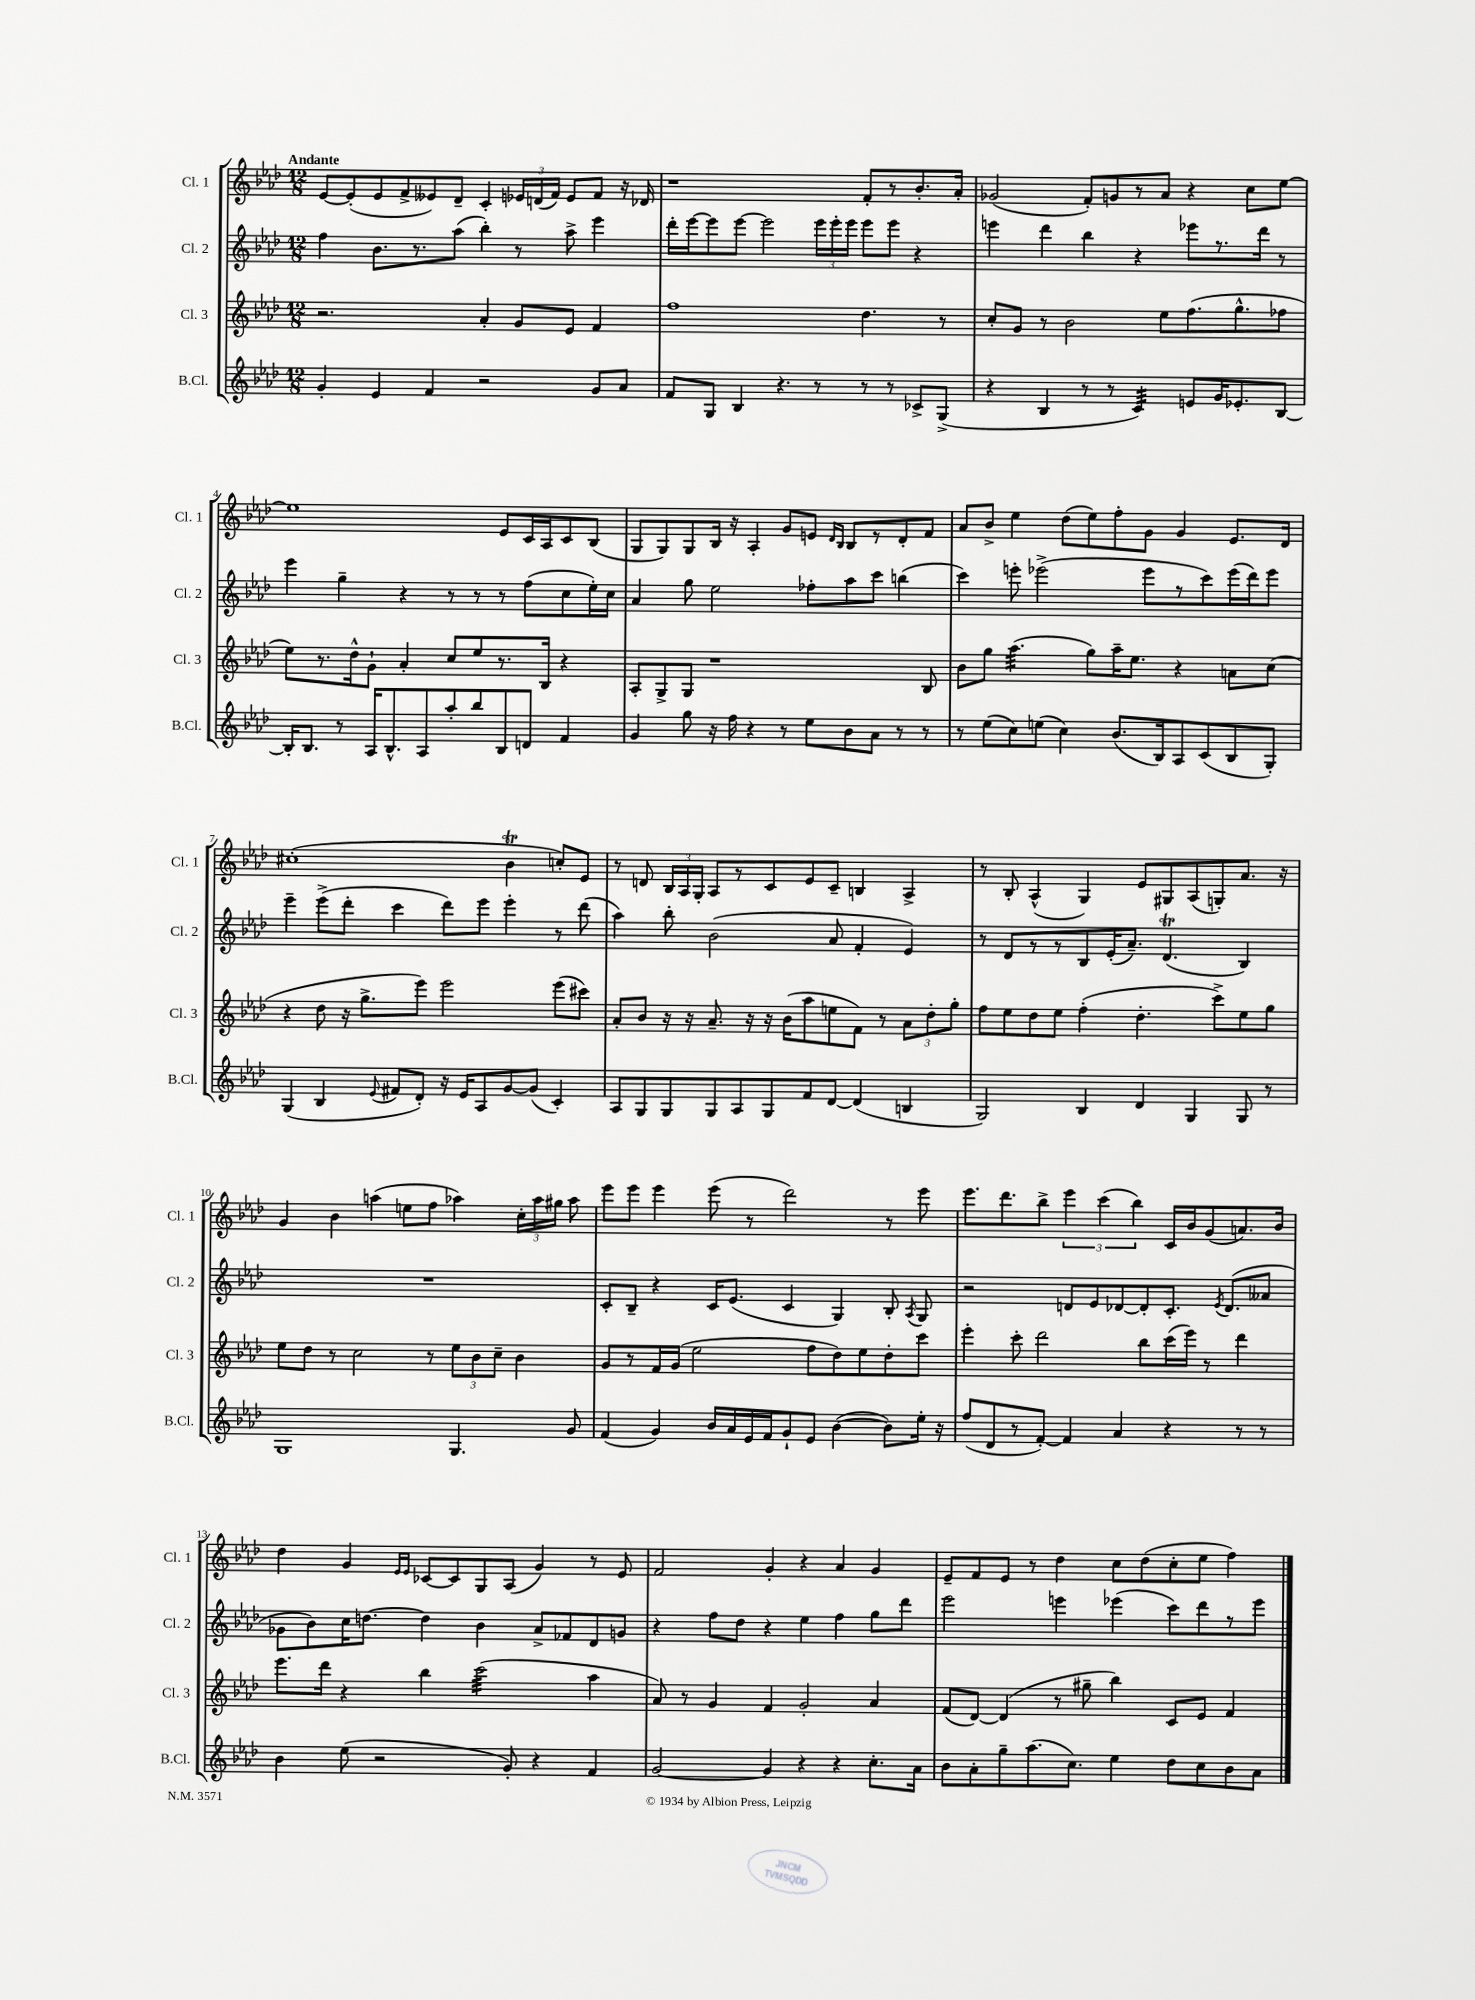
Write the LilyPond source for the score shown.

<<
\new StaffGroup <<
\new Staff = "s0" \with { instrumentName = "Cl. 1" shortInstrumentName = "Cl. 1" } {
    \clef treble \key aes \major \numericTimeSignature \time 12/8 \tempo "Andante"
    \autoBeamOff ees'8[~ ees'8-.( ees'8 f'8-> eeses'8) des'8]-- c'4-. \tuplet 3/2 { ees'16[ d'16( f'16]) } ees'8[ f'8] r16 des'16 |
    r1 f'8[-. r8 bes'8.-. aes'16]-. |
    ges'2( f'8[-.) g'8 r8 aes'8] r4 c''8[ ees''8]~ |
    ees''1 ees'8[ c'16 aes16 c'8 bes8]( |
    g8[ g8) g8 bes16] r16 aes4-. g'8[ e'8] \grace { des'16[ bes16] } bes8[ r8 des'8-. f'8] |
    aes'8[ bes'8]-> ees''4 des''8[( ees''8) f''8-. g'8] g'4 ees'8.[ des'16] |
    cis''1-.( bes'4\trill c''8[-.) ees'8] |
    r8 d'8 \tuplet 3/2 { bes16[ aes16 g16]-. } aes8[ r8 c'8 ees'8 c'8]-- b4 aes4-> |
    r8 bes8-. aes4-^( g4) ees'8[ gis8 aes8( g8-.) aes'8.] r16 |
    g'4 bes'4 a''4( e''8[ f''8] aes''4) \tuplet 3/2 { c''16[-. aes''16 gis''16] } aes''8 |
    ees'''8[ ees'''8] ees'''4 ees'''8( r8 des'''2) r8 ees'''8 |
    ees'''8.[ des'''8. bes''8]-> \tuplet 3/2 { ees'''4 c'''4( bes''4) } c'16[ bes'16 g'8( a'8.) bes'16] |
    des''4 g'4 \grace { ees'16[ ees'16] } ces'8[~ ces'8 g8 aes8]( g'4) r8 ees'8 |
    f'2 g'4-. r4 aes'4 g'4 |
    ees'8[-- f'8 ees'8] r8 des''4 c''8[ des''8( c''8-. ees''8] f''4) \bar "|." |
}
\new Staff = "s1" \with { instrumentName = "Cl. 2" shortInstrumentName = "Cl. 2" } {
    \clef treble \key aes \major \numericTimeSignature \time 12/8
    \autoBeamOff f''4 bes'8.[ r8. aes''8]( bes''4-.) r8 aes''8-> ees'''4 |
    des'''16[-. ees'''16~ ees'''8 ees'''8]~ ees'''2 \tuplet 3/2 { ees'''16[ ees'''16-. ees'''16] } ees'''8[ ees'''8] r4 |
    e'''4 des'''4 bes''4 r4 ees'''8[ r8. des'''16] r8 |
    ees'''4 g''4-- r4 r8 r8 r8 f''8[( c''8 ees''16-.) c''16] |
    aes'4 g''8 ees''2 fes''8[-. aes''8 c'''8] b''4( |
    c'''4) e'''8-. ees'''2->( ees'''8[ r8 c'''8) ees'''16( des'''16) ees'''8] |
    ees'''4-- ees'''8[->( des'''8]-. c'''4 des'''8[) ees'''8] ees'''4-. r8 des'''8( |
    aes''4) bes''8-. bes'2( aes'8 f'4-. ees'4) |
    r8 des'8[ r8 r8 bes8 ees'16-.( aes'8.]--) des'4.\trill( bes4) |
    R1. |
    c'8[-. bes8]-- r4 c'16[ ees'8.]( c'4 g4) bes8-. \acciaccatura { aes8 } g8 |
    r2 d'8[ ees'8 des'8~ des'8-. c'8.]-. \acciaccatura { ees'8 } des'8.[( aeses'8] |
    ges'8[ bes'8) c''16 d''8.]~ d''4 bes'4 aes'8[-> fes'8 des'8 g'8] |
    r4 f''8[ des''8] r4 ees''4 f''4 g''8[ des'''8] |
    ees'''2 e'''4 ees'''4( c'''8[) des'''8 r8 ees'''8] \bar "|." |
}
\new Staff = "s2" \with { instrumentName = "Cl. 3" shortInstrumentName = "Cl. 3" } {
    \clef treble \key aes \major \numericTimeSignature \time 12/8
    \autoBeamOff r2. aes'4-. g'8[ ees'8] f'4 |
    f''1 des''4. r8 |
    c''8[-. g'8] r8 bes'2 ees''8[ f''8.( g''8.-^ fes''8] |
    ees''8[) r8. des''16-^ g'8]-! aes'4-. c''8[ ees''8 r8. bes16] r4 |
    aes8[-. g8-> g8] r1 bes8 |
    bes'8[ g''8] aes''4.:32( g''8[) aes''16-- ees''8.] r4 a'8[ c''8]( |
    r4 des''8 r16 g''8.[-> ees'''8]) ees'''2 ees'''8[( cis'''8]) |
    aes'8[-. bes'8] r16 r16 aes'8.-- r16 r16 bes'16[( aes''8 e''8 f'8]) r8 \tuplet 3/2 { aes'8[ des''8-. g''8]-. } |
    f''8[ ees''8 des''8 ees''8] f''4-.( des''4.-. c'''8[->) ees''8 g''8] |
    ees''8[ des''8] r8 c''2 r8 \tuplet 3/2 { ees''8[ bes'8 c''8]-- } bes'4 |
    g'8[ r8 f'16 g'16]( ees''2 f''8[ des''8) ees''8 des''8-. c'''8] |
    ees'''4-. c'''8-. des'''2 bes''8[ c'''16( ees'''16]) r8 des'''4 |
    ees'''8.[ des'''16] r4 bes''4 c'''2:32( aes''4 |
    aes'8) r8 g'4 f'4 g'2-. aes'4 |
    f'8[( des'8]~) des'4( r8 gis''8-- bes''4) c'8[ ees'8] f'4 \bar "|." |
}
\new Staff = "s3" \with { instrumentName = "B.Cl." shortInstrumentName = "B.Cl." } {
    \clef treble \key aes \major \numericTimeSignature \time 12/8
    \autoBeamOff g'4-. ees'4 f'4 r2 g'8[ aes'8] |
    f'8[ g8] bes4 r4. r8 r8 r8 ces'8[-> g8]->( |
    r4 bes4 r8 r8 c'4:32) e'8[ g'16 ees'8.-. bes8]~ |
    bes16[-. bes8.] r8 aes16[ bes8.-^ aes8 aes''8-. bes''8 bes8 d'8] f'4 |
    g'4 g''8 r16 f''16 r4 r8 ees''8[ bes'8 aes'8] r8 r8 |
    r8 ees''8[( c''8) e''8]( c''4) bes'8.[( bes16) aes8 c'8( bes8 g8]-.) |
    g4( bes4 \appoggiatura { ees'8 } fis'8[ des'8]-.) r16 ees'16[ aes8 g'8~ g'8]( c'4-.) |
    aes8[ g8 g8 g8 aes8 g8 f'8 des'8]~ des'4( b4 |
    g2) bes4 des'4 g4 g8 r8 |
    g1 g4. g'8 |
    f'4( g'4) bes'16[ aes'16 ees'16 f'16 g'8-! ees'8] bes'4~( bes'8[) ees''16]-. r16 |
    f''8[( des'8 r8 f'8]~-.) f'4 aes'4 r4 r8 r8 |
    bes'4 ees''8( r2 g'8-.) r4 f'4 |
    g'2~ g'4 r4 r4 c''8.[-. aes'16] |
    bes'8[ aes'8-. g''8-- aes''8.( c''8.]) ees''4 des''8[ c''8 bes'8 aes'8] \bar "|." |
}
>>
>>
